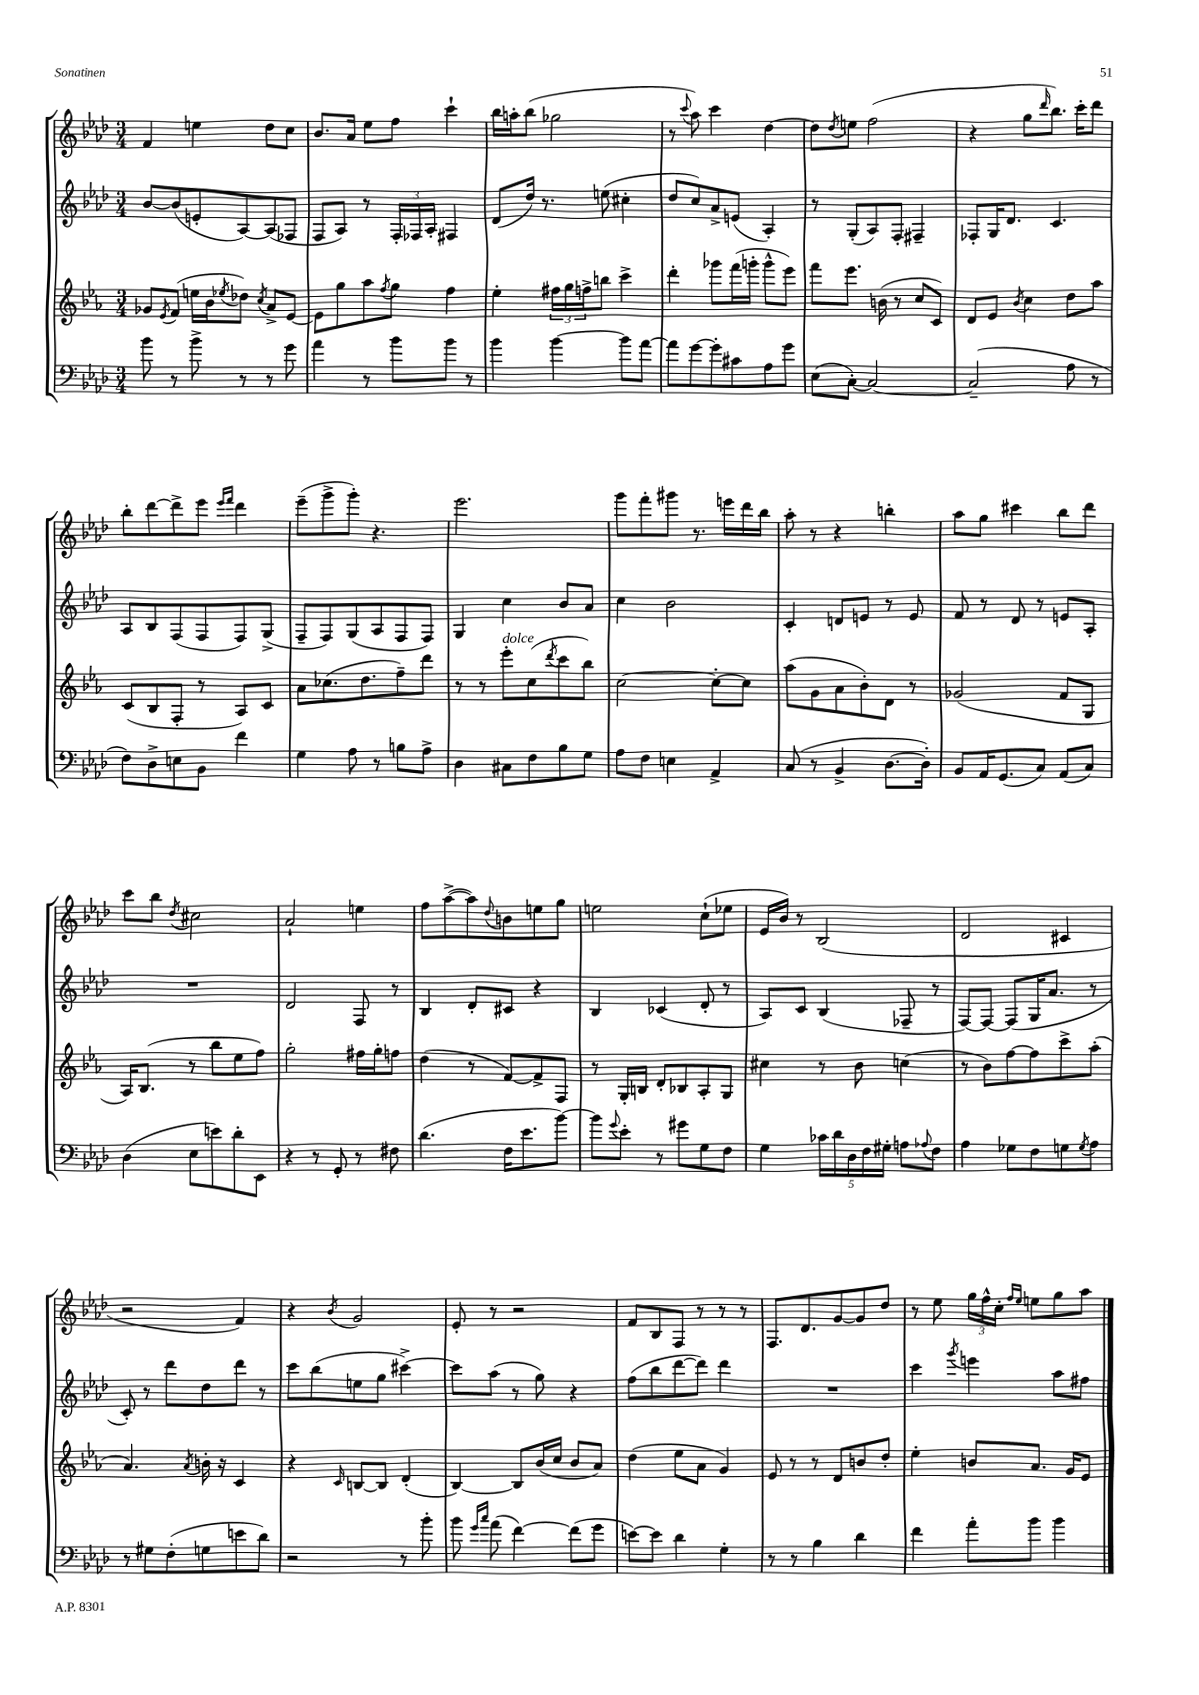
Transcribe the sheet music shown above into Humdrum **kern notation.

**kern	**kern	**kern	**kern
*staff4	*staff3	*staff2	*staff1
*clefF4	*clefG2	*clefG2	*clefG2
*k[b-e-a-d-]	*k[b-e-a-]	*k[b-e-a-d-]	*k[b-e-a-d-]
*M3/4	*M3/4	*M3/4	*M3/4
8b-	8g-	[8b-	4f
.	8qe-	.	.
8r	(8f	(8b-]	.
8b-^	16ee	8e'	4ee
.	16b-	.	.
.	8qee-	.	.
8r	8dd-)	[8A-)	.
.	8qcc	.	.
8r	8a-^	(8A-]	8dd-
8g	[8e-	8F-	8cc
=	=	=	=
4a-	8e-]	8F	8.b-
.	8gg	8A-)	.
.	.	.	16a-
8r	8aa-	8r	8ee-
.	8qff	.	.
8b-	8gg	24F'	8ff
.	.	24F-	.
.	.	24A-'	.
8b-	4ff	4F#	4ccc`
8r	.	.	.
=	=	=	=
4b-	4ee-'	(8d-	16bb-
.	.	.	16aa'
.	.	16dd-)	(8bb-
.	.	8.r	.
[4b-	24ff#	.	2gg-
.	24gg	.	.
.	24ff^	.	.
.	8bb	(8ee	.
8b-]	4ccc^	4cc#'	.
[8a-	.	.	.
=	=	=	=
8a-]	4ddd'	8dd-	8r
.	.	.	8qqccc
[8g	.	8cc)	8aa-)
8g']	8ggg-	8a-^	4ccc
8c#	(16fff	(8e	.
.	16ggg'	.	.
8A-	8ggg^^	4A-')	[4dd-
8g	8eee-)	.	.
=	=	=	=
(8E-	8fff	8r	8dd-]
.	.	.	8qdd-
[8C')	8.eee-	(8G'	8ee
2C_	.	8A-)	(2ff
.	(16b	.	.
.	8r	8F'	.
.	8cc	4F#~	.
.	8c)	.	.
=	=	=	=
(2C~]	8d	8F-'	4r
.	8e-	16G	.
.	.	8.d-	.
.	8qb-	.	.
.	4cc	.	8gg
.	.	.	16qqddd-
.	.	4.c	8.bb-)
8A-	8dd	.	.
.	.	.	16ccc'
8r	8aa-	.	8ddd-
=	=	=	=
8F)	(8c	8A-	8bb-'
8D-^	8B-	8B-	[8ddd-
8E	8F'	(8F	8ddd-^]
8BB-	8r	8F	8eee-
.	.	.	16qqeee-
.	.	.	16qqfff
4f	8A-)	8F)	4ddd-
.	8c	(8G^	.
=	=	=	=
4G	8a-	8F~	(8eee-~
.	(8.cc-	8F)	8ggg^
8A-	.	(8G	8ggg')
.	8.dd	.	.
8r	.	8A-	4.r
8B	8ff~)	8F	.
8A-^	8ddd	8F)	.
=	=	=	=
4D-	8r	4G	2.eee-
.	8r	.	.
8C#	8eee-'	4cc	.
8F	(8cc	.	.
.	8qddd	.	.
8B-	8ccc	8b-	.
8G	8bb-)	8a-	.
=	=	=	=
8A-	[2cc	4cc	8ggg
8F	.	.	8fff'
4E	.	2b-	8ggg#
.	.	.	8.r
4AA-^	8cc'_	.	.
.	.	.	16eee
.	8cc]	.	16ddd-
.	.	.	16bb-
=	=	=	=
(8C	(8aa-	4c'	8aa-'
8r	8g	.	8r
4BB-^	8a-	8d	4r
.	8b-')	8e	.
[8.D-	8d	8r	4bb'
.	8r	8e	.
16D-'])	.	.	.
=	=	=	=
8BB-	(2g-	8f	8aa-
16AA-	.	8r	8gg
(8.GG	.	.	.
.	.	8d-	4ccc#
8C)	.	8r	.
(8AA-	8f	8e	8bb-
8C)	8G	8A-'	8ddd-
=	=	=	=
(4D-	16A-)	2.r	8ccc
.	(8.B-	.	.
.	.	.	8bb-
.	.	.	8qdd-
8E-	8r	.	2cc#
8e)	8bb-	.	.
8d-'	8ee-	.	.
8EE-	8ff)	.	.
=	=	=	=
4r	2gg'	2d-	2a-`
8r	.	.	.
8GG'	.	.	.
8r	16ff#	8F	4ee
.	16gg'	.	.
8F#	8ff	8r	.
=	=	=	=
(4.d-	(4dd	4B-	8ff
.	.	.	([8aa-^
.	8r	8d-'	8aa-])
.	.	.	8qqdd-
16F	[8f)	8c#	8b
8.e-	.	.	.
.	8f^]	4r	8ee
[8b-)	8F	.	8gg
=	=	=	=
8b-]	8r	4B-	2ee
8qqg	.	.	.
8e-'	16G'	.	.
.	16B	.	.
8r	8d'	(4c-	.
8g#	8B-	.	.
8G	8A-'	8d-'	(8cc`
8F	8G	8r	8ee-
=	=	=	=
4G	4cc#	8A-)	16e-
.	.	.	16b-)
.	.	8c	8r
20c-	8r	(4B-	(2B-
20d-	.	.	.
20D-	.	.	.
.	8b-	.	.
20F	.	.	.
20G#'	.	.	.
8A	(4cc	8F-~	.
8qqA-	.	.	.
8F	.	8r	.
=	=	=	=
4A-	8r	[8F)	2d-
.	8b-)	8F_	.
8G-	[8ff	(8F]	.
8F	8ff]	16G	.
.	.	8.a-	.
8G	8ccc^	.	4c#
8qG	.	.	.
8A-	(8aa-'	8r	.
=	=	=	=
8r	4.a-)	8c')	2r
8G#	.	8r	.
(8F'	.	8ddd-	.
.	8qa-	.	.
8G	16b'	8dd-	.
.	16r	.	.
8e	4c	8ddd-	4f)
8d-)	.	8r	.
=	=	=	=
2r	4r	8ccc	4r
.	.	(8bb-	.
.	16qqc	.	8qb-
.	[8B	8ee	2g
.	8B]	8gg	.
8r	(4d'	[4ccc#^)	.
8b-'	.	.	.
=	=	=	=
8b-	[4B-)	8ccc#]	8e-'
16qqg	.	.	.
16qqcc	.	.	.
(8a-	.	(8aa-	8r
[4f)	8B-]	8r	2r
.	(16b-	8gg)	.
.	16cc	.	.
(8f]	8b-	4r	.
8g	8a-)	.	.
=	=	=	=
[8e)	(4dd	(8ff	8f
8e]	.	8bb-	8B-
4d-	8ee-	[8ddd-	8F
.	8a-	8ddd-])	8r
4G'	4g)	4ddd-	8r
.	.	.	8r
=	=	=	=
8r	8e-	2.r	8.F
8r	8r	.	.
.	.	.	8.d-
4B-	8r	.	.
.	8d	.	[8g
4d-	8b	.	8g]
.	8dd'	.	8dd-
=	=	=	=
4f	4ee-'	4ccc	8r
.	.	.	8ee-
.	.	8qggg	.
8a-'	8b	4eee	24gg
.	.	.	24ff^^
.	.	.	24cc'
.	.	.	16qqff
.	.	.	16qqee-
8b-	8.a-	.	8ee
4b-	.	8aa-	8gg
.	16g	.	.
.	8e-	8ff#	8aa-
==	==	==	==
*-	*-	*-	*-
